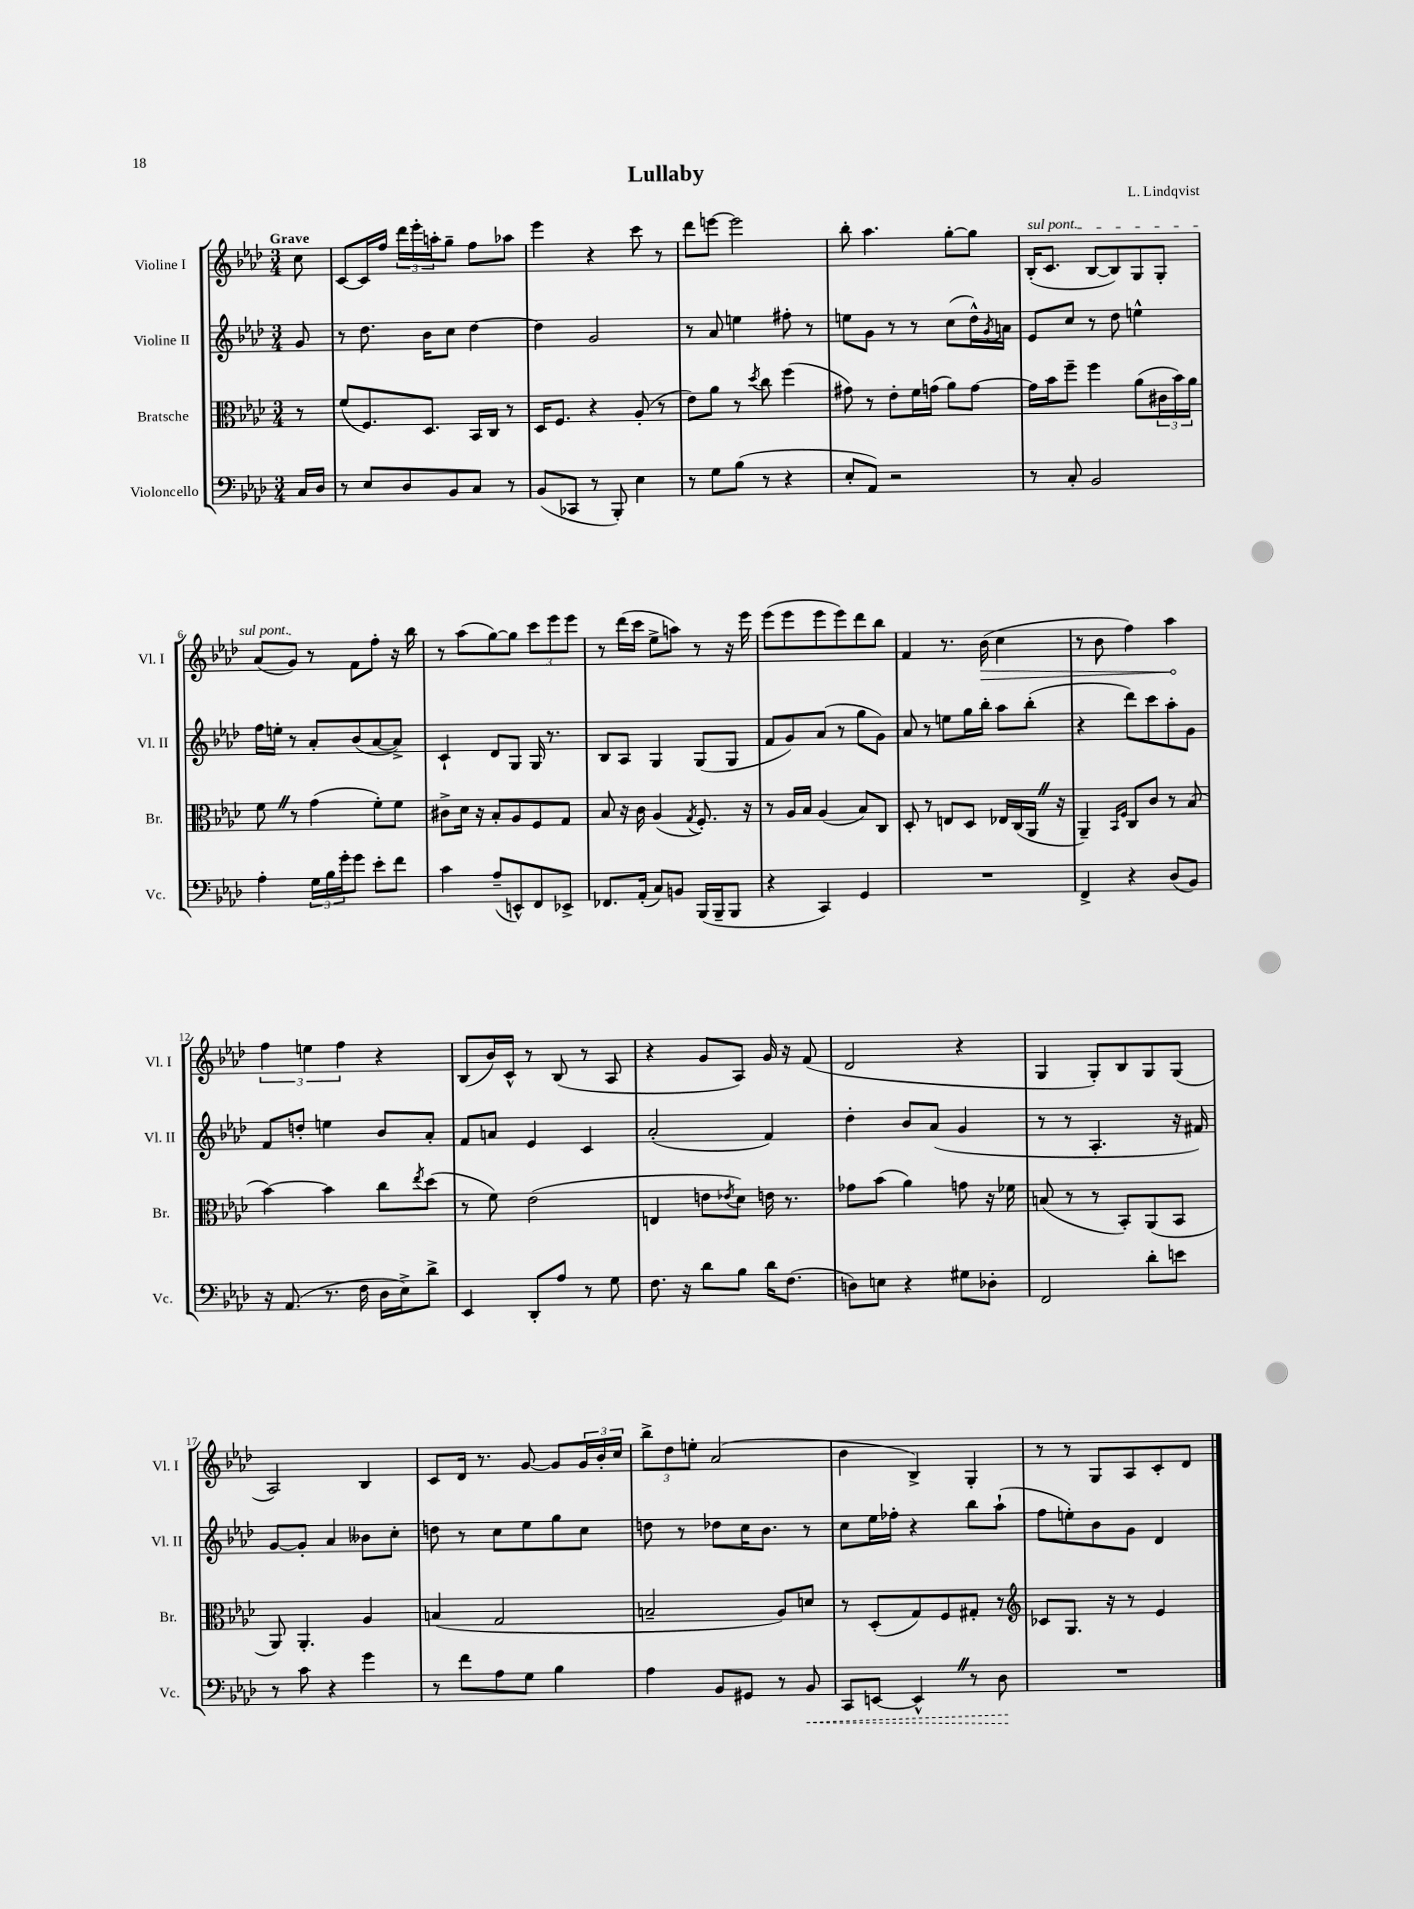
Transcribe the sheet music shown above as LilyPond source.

\header { title = "Lullaby" composer = "L. Lindqvist" }
<<
\new StaffGroup <<
\new Staff = "s0" \with { instrumentName = "Violine I" shortInstrumentName = "Vl. I" } {
    \clef treble \key aes \major \numericTimeSignature \time 3/4 \partial 8 \tempo "Grave"
    c''8 |
    c'8~ c'16 f''16 \tuplet 3/2 { des'''16 ees'''16-. a''16-. } g''8-- f''8 aes''8 |
    ees'''4 r4 c'''8 r8 |
    des'''8 e'''8~ e'''2 |
    bes''8-. aes''4. g''8~-. g''8 |
    \once \override TextSpanner.bound-details.left.text = \markup { \italic "sul pont." } bes16-.\startTextSpan( c'8. bes8~ bes8) g8 g8-. |
    aes'8( g'8\stopTextSpan) r8 f'8 f''8-. r16 bes''16 |
    r8 aes''8( g''8~) g''8 \tuplet 3/2 { c'''8 ees'''8 ees'''8 } |
    r8 des'''16( c'''16 ees''8-> a''8) r8 r16 ees'''16 |
    ees'''8( ees'''8 ees'''8 ees'''8) des'''8 bes''8 |
    f'4 r8. \once \override Hairpin.circled-tip = ##t bes'16\>( c''4 |
    r8 bes'8 f''4) aes''4\! |
    \tuplet 3/2 { f''4 e''4 f''4 } r4 |
    bes8( bes'16) c'16-^ r8 bes8( r8 aes8 |
    r4 g'8 aes8) g'16 r16 f'8( |
    des'2 r4 |
    g4 g8-.) bes8 g8 g8( |
    aes2) bes4 |
    c'8 des'16 r8. g'8~ g'8 \tuplet 3/2 { g'16 bes'16-. c''16 } |
    \tuplet 3/2 { bes''8-> des''8 e''8-. } aes'2( |
    bes'4 bes4->) g4-. |
    r8 r8 g8 aes8 c'8-. des'8 \bar "|." |
}
\new Staff = "s1" \with { instrumentName = "Violine II" shortInstrumentName = "Vl. II" } {
    \clef treble \key aes \major \numericTimeSignature \time 3/4 \partial 8
    g'8 |
    r8 des''8. bes'16 c''8 des''4~ |
    des''4 g'2 |
    r8 aes'8 e''4 fis''8-. r8 |
    e''8 g'8 r8 r8 c''8( des''16-^) \acciaccatura { g'8 } a'16 |
    ees'8 c''8 r8 des''8 e''4-^ |
    f''16 e''16-. r8 aes'8-. bes'8( aes'8~ aes'8->) |
    c'4-! des'8 g8 g16 r8. |
    bes8 aes8 g4 g8( g8 |
    f'8 g'8) aes'8( r8 g''8 g'8) |
    aes'8 r8 e''8 g''16 bes''16-. aes''8 bes''8-.( |
    r4 des'''8) c'''8 aes''8-. g'8 |
    f'8 d''8-. e''4 bes'8 aes'8-. |
    f'8 a'8 ees'4 c'4 |
    aes'2-.( f'4) |
    des''4-. bes'8 aes'8( g'4 |
    r8 r8 aes4.-. r16 fis'16) |
    g'8~ g'8-. aes'4 beses'8 c''8-. |
    d''8 r8 c''8 ees''8 g''8 c''8 |
    d''8 r8 des''8 c''16 bes'8. r8 |
    c''8 ees''16 fes''16-. r4 bes''8 aes''8-!( |
    f''8 e''8-.) bes'8 g'8 des'4 \bar "|." |
}
\new Staff = "s2" \with { instrumentName = "Bratsche" shortInstrumentName = "Br." } {
    \clef alto \key aes \major \numericTimeSignature \time 3/4 \partial 8
    r8 |
    f'8( f8.) des8. bes,16 c16 r8 |
    des16 f8. r4 aes8-.( r8 |
    ees'8) aes'8 r8 \acciaccatura { des''8 } c''8 f''4( |
    gis'8) r8 ees'8-. f'16 g'16( aes'8) g'8~ |
    g'16 bes'16 f''8-- f''4 aes'8( \tuplet 3/2 { cis'16 bes'16) aes'16 } |
    f'8 \once \override BreathingSign.text = \markup { \musicglyph "scripts.caesura.straight" } \breathe r8 g'4( f'8-.) f'8 |
    cis'8-> des'16 r16 bes8-. aes8 f8 g8 |
    bes8 r16 c'16 aes4( \acciaccatura { g8 } f8.-.) r16 |
    r8 aes16 bes16 aes4( bes8) c8 |
    des8-. r8 e8 des8 ees16 c16( aes,16 \once \override BreathingSign.text = \markup { \musicglyph "scripts.caesura.straight" } \breathe r16 |
    aes,4--) \grace { bes,16 f16 } c8 c'8 r8 bes8( |
    bes'4~) bes'4 c''8 \acciaccatura { ees''8 } des''8( |
    r8 f'8) ees'2( |
    e4 e'8 \acciaccatura { ees'8 } des'8) e'16 r8. |
    ges'8 bes'8( aes'4) g'8 r16 fes'16 |
    b8( r8 r8 bes,8-.) aes,8( bes,8 |
    aes,8) aes,4.-. aes4 |
    b4( g2 |
    b2-- aes8) d'8 |
    r8 des8-.( g8) f8 gis8-. r8 |
    \clef treble ces'8 g8. r16 r8 ees'4 \bar "|." |
}
\new Staff = "s3" \with { instrumentName = "Violoncello" shortInstrumentName = "Vc." } {
    \clef bass \key aes \major \numericTimeSignature \time 3/4 \partial 8
    c16 des16 |
    r8 ees8 des8 bes,8 c8 r8 |
    bes,8( ces,8 r8 bes,,8-.) ees4 |
    r8 g8 bes8( r8 r4 |
    ees8-. aes,8) r2 |
    r8 c8-. bes,2 |
    aes4-. \tuplet 3/2 { g16 bes16 g'16-. } g'8 ees'8-. f'8 |
    c'4 aes8--( e,8-^) f,8 ees,8-> |
    fes,8. aes,16-.( c8) b,8 bes,,16( bes,,16-- bes,,8 |
    r4 c,4) g,4 |
    R2. |
    f,4-> r4 des8( bes,8) |
    r16 aes,8.( r8. f16 des16 ees16->) des'8-> |
    ees,4 des,8-. aes8 r8 g8 |
    f8. r16 des'8 bes8 des'16 f8.( |
    d8) e8 r4 gis8 des8-. |
    f,2 des'8-. e'8 |
    r8 c'8 r4 g'4 |
    r8 f'8 aes8 g8 bes4 |
    aes4 bes,8 gis,8 r8 \once \override Hairpin.style = #'dashed-line bes,8\< |
    c,8 e,8~ e,4-^ \once \override BreathingSign.text = \markup { \musicglyph "scripts.caesura.straight" } \breathe r8 des8\! |
    R2. \bar "|." |
}
>>
>>
